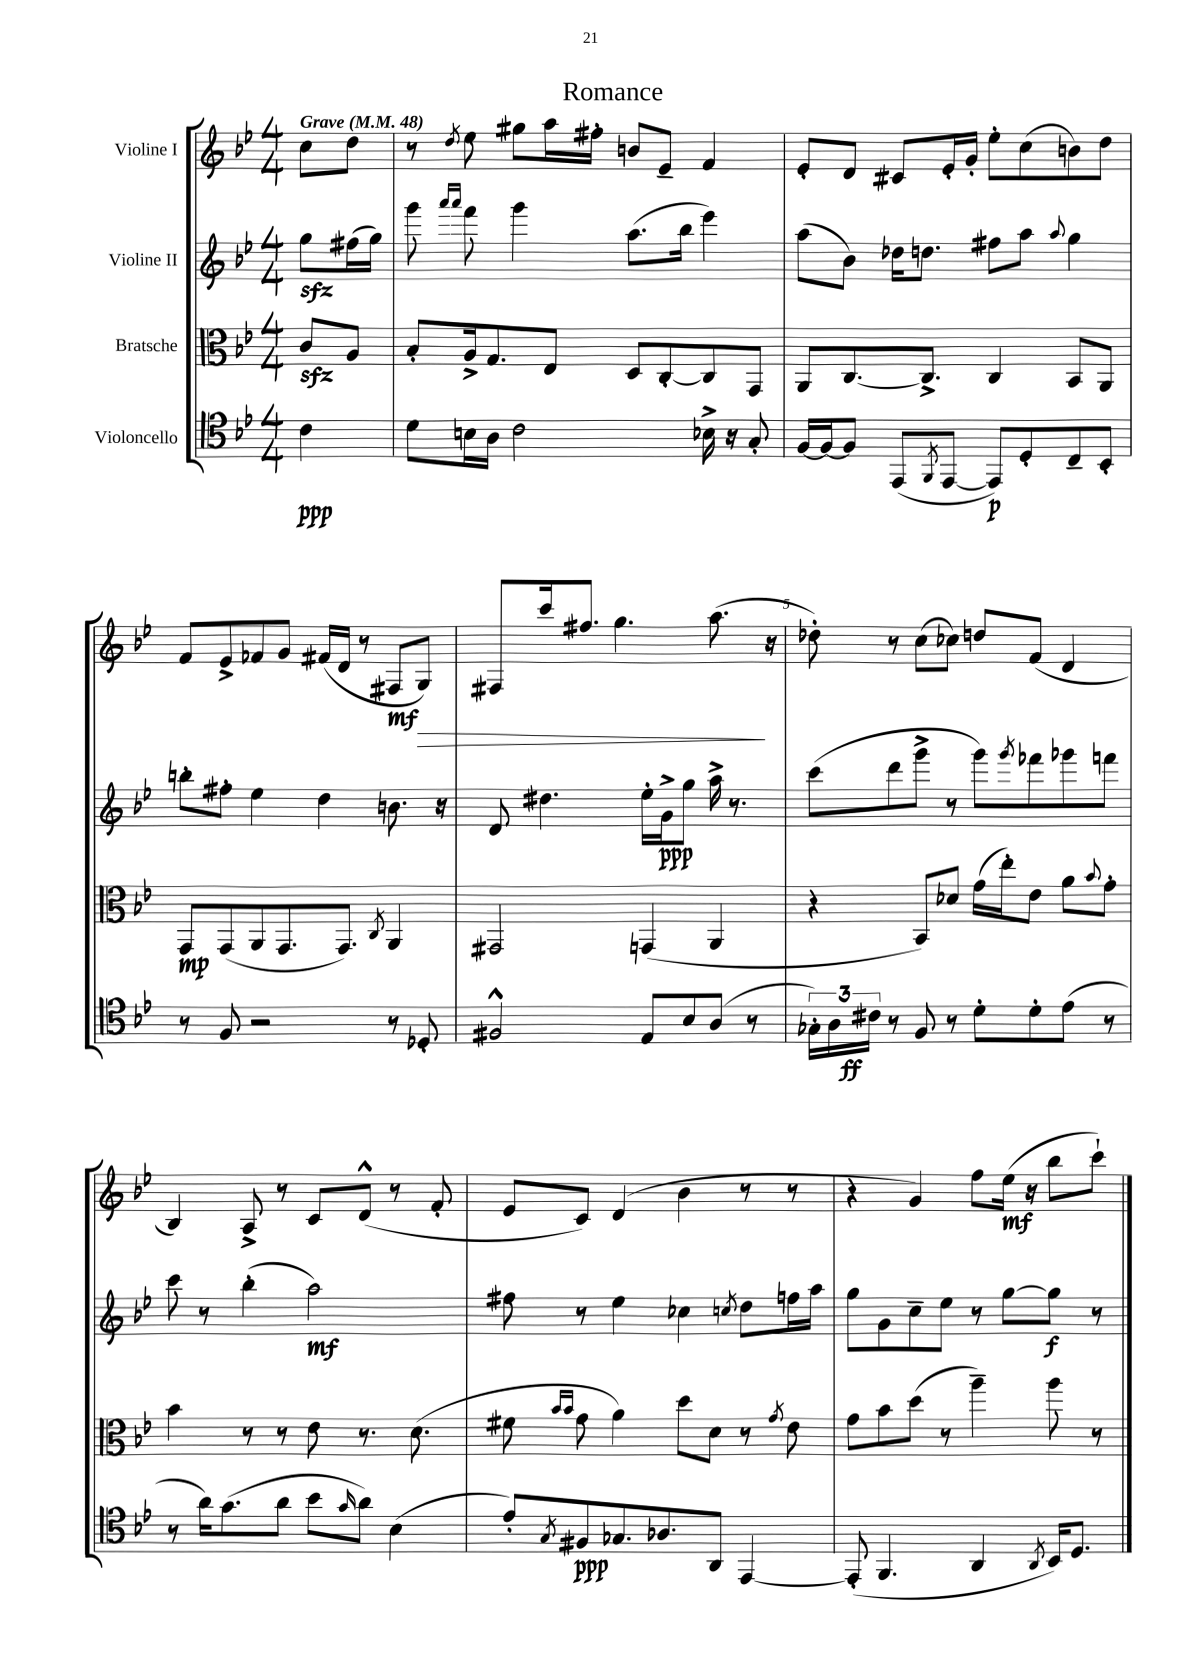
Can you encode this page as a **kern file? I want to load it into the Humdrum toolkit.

**kern	**kern	**kern	**kern
*staff4	*staff3	*staff2	*staff1
*clefC4	*clefC3	*clefG2	*clefG2
*k[b-e-]	*k[b-e-]	*k[b-e-]	*k[b-e-]
*M4/4	*M4/4	*M4/4	*M4/4
*MM48	*MM48	*MM48	*MM48
4c	8c	8gg	8cc
.	8A	(16ff#	8dd
.	.	16gg)	.
=	=	=	=
8d	8B-'	8ggg	8r
.	.	16qqaaa	.
.	.	16qqaaa	8qdd
16B	16A^	8fff	8ee-
16A	8.G	.	.
2c	.	4ggg	8gg#
.	8E-	.	16aa
.	.	.	16ff#'
.	8D	(8.aa	8b
.	[8C'	.	8e-~
.	.	16bb-	.
16B-^	8C]	4eee-)	4f
16r	.	.	.
8G'	8GG	.	.
=	=	=	=
[16F	8AA	(8aa	8e-'
16F_	.	.	.
8F]	[8.C	8b-)	8d
(8EE-	.	16dd-	8c#
.	8.C^]	8.dd	.
8qFF	.	.	.
[8EE-	.	.	16e-'
.	.	.	16g'
8EE-])	4C	8ff#	8ee-'
8D'	.	8aa	(8cc
.	.	8qqaa	.
8C~	8BB-	4gg	8b)
8BB-'	8AA	.	8dd
=	=	=	=
8r	8GG	8bb'	8f
8F	(8GG	8ff#'	8e-^
2r	8AA	4ee-	8f-
.	8.GG	.	8g
.	.	4dd	(16f#
.	8.GG)	.	16d
.	.	.	8r
.	8qC	.	.
8r	4AA	8.b	8F#
8D-'	.	.	8G)
.	.	16r	.
=	=	=	=
2F#^^	2GG#	8d	8F#
.	.	4.dd#	16ccc
.	.	.	8.ff#
.	.	.	4.gg
8E-	(4GG	16ee-'	.
.	.	16g^	.
8B-	.	8gg	.
(8A	4AA	16aa^	(8.aa
.	.	8.r	.
8r	.	.	.
.	.	.	16r
=	=	=	=
24G-')	4r	(8ccc	8dd-')
24A	.	.	.
24c#	.	.	.
8r	.	8ddd	8r
8F	8BB-)	8ggg^	(8cc
8r	8d-	8r	8cc-)
8d'	(16g	8ggg)	8dd
.	16ee-')	.	.
.	.	8qggg	.
8d'	8e-	8fff-	(8f
(8e-	8a	8ggg-	4d
.	8qqb-	.	.
8r	8g'	8fff	.
=	=	=	=
8r	4b-	8ccc	4B-)
16a)	.	8r	.
(8.g	.	.	.
.	8r	(4bb-'	8A^
8a	8r	.	8r
8b-	8e-	2aa)	8c
16qqg	.	.	.
8a)	8.r	.	(8d^^
(4B-	.	.	8r
.	(8.d	.	.
.	.	.	8f'
=	=	=	=
8e-')	8f#	8ff#	8e-
.	16qqb-	.	.
8qG	16qqb-	.	.
8F#	8g	8r	8c)
8.G-	4a)	4ee-	(4d
8.A-	.	.	.
.	8dd	4cc-	4b-
8AA	8d	.	.
.	.	8qcc	.
[4EE-	8r	8dd	8r
.	8qg	.	.
.	8e-	16ff	8r
.	.	16aa	.
=	=	=	=
(8EE-']	8g	8gg	4r
4.FF	8b-	8g	.
.	(8dd	8cc~	4g)
.	8r	8ee-	.
4AA	4aa~)	8r	8ff
.	.	[8gg	(16ee-
.	.	.	16r
8qAA	.	.	.
16BB-)	8aa	8gg]	8bb-
8.D	.	.	.
.	8r	8r	8ccc`)
==	==	==	==
*-	*-	*-	*-
